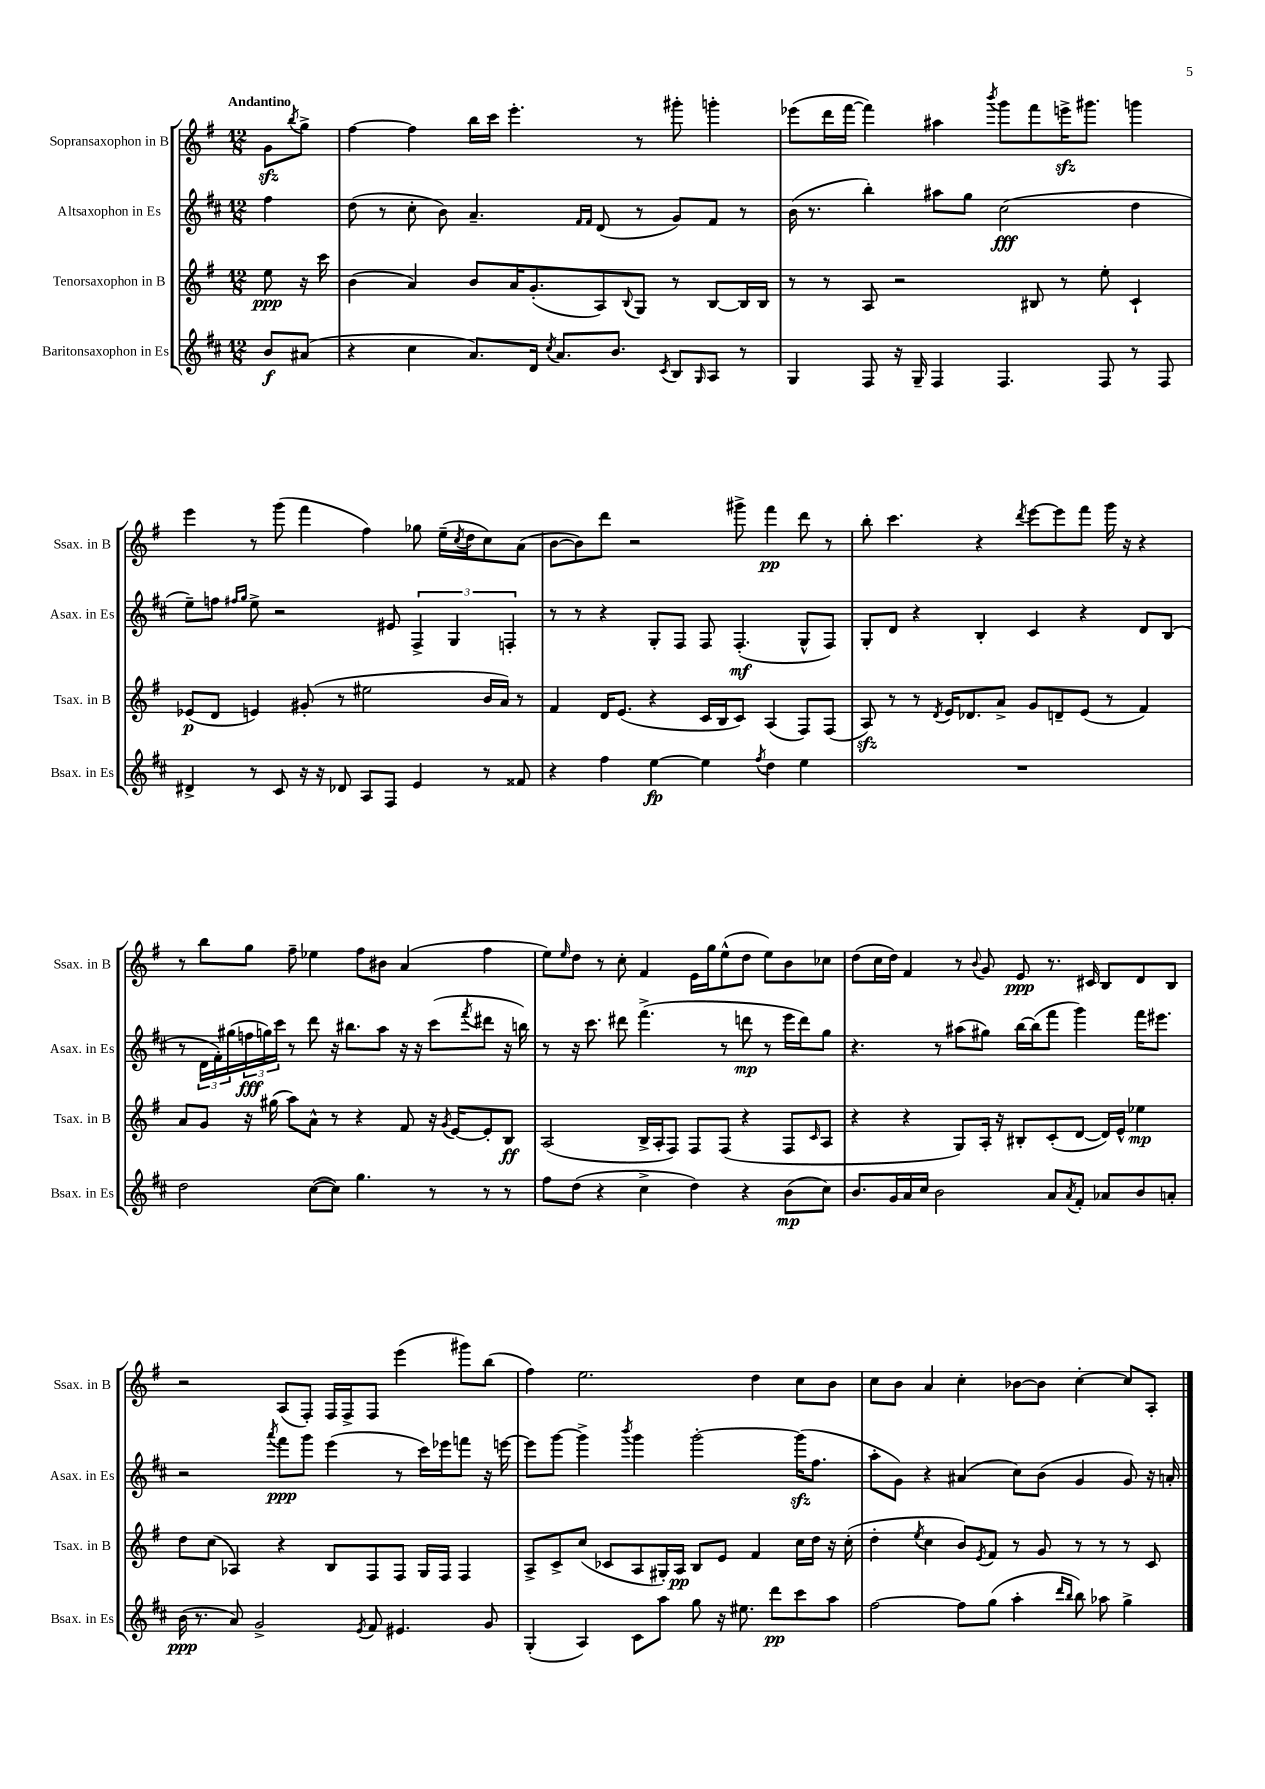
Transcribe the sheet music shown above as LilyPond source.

<<
\new StaffGroup <<
\new Staff = "s0" \with { instrumentName = "Sopransaxophon in B" shortInstrumentName = "Ssax. in B" } {
    \clef treble \key g \major \numericTimeSignature \time 12/8 \partial 4 \tempo "Andantino"
    g'8\sfz \acciaccatura { b''8 } g''8-> |
    fis''4~ fis''4 b''16 c'''16 e'''4.-. r8 gis'''8-. g'''4-. |
    ees'''8( d'''16 fis'''16~ fis'''4) ais''4 \acciaccatura { b'''8 } g'''8 fis'''8 e'''16->\sfz gis'''8. g'''4 |
    e'''4 r8 g'''8( fis'''4 fis''4) ges''8 e''16--( \acciaccatura { c''8 } d''16 c''8) a'8( |
    b'8~ b'8) d'''8 r2 gis'''8-> fis'''4\pp d'''8 r8 |
    b''8-. c'''4. r4 \acciaccatura { d'''8 } e'''8~ e'''8 fis'''8 g'''16 r16 r4 |
    r8 b''8 g''8 fis''8-- ees''4 fis''8 bis'8 a'4( fis''4 |
    e''8) \grace { e''16 } d''8 r8 c''8-. fis'4 e'16 g''16 e''8-^( d''8 e''8) b'8 ces''8 |
    d''8( c''16 d''16) fis'4 r8 \appoggiatura { b'8 } g'8 e'8\ppp r8. cis'16 b8 d'8 b8 |
    r2 a8( fis8-.) fis16 fis16-> fis8 e'''4( gis'''8) b''8( |
    fis''4) e''2. d''4 c''8 b'8 |
    c''8 b'8 a'4 c''4-. bes'8~ bes'8 c''4~-. c''8 a8-. \bar "|." |
}
\new Staff = "s1" \with { instrumentName = "Altsaxophon in Es" shortInstrumentName = "Asax. in Es" } {
    \clef treble \key d \major \numericTimeSignature \time 12/8 \partial 4
    fis''4 |
    d''8( r8 cis''8-. b'8) a'4.-- \grace { fis'16 fis'16 } d'8( r8 g'8) fis'8 r8 |
    b'16( r8. b''4-.) ais''8 g''8 cis''2\fff( d''4 |
    e''8--) f''8 \grace { fis''16 g''16 } e''8-> r2 eis'8 \tuplet 3/2 { fis4-> g4 f4-. } |
    r8 r8 r4 g8-. fis8 fis8 fis4.-.\mf( g8-^ fis8) |
    g8-. d'8 r4 b4-. cis'4 r4 d'8 b8( |
    r8 \tuplet 3/2 { d'16 fis'16-.) gis''16( } \tuplet 3/2 { f''16\fff g''16) cis'''16 } r8 d'''8 r16 bis''8. a''8 r16 r16 cis'''8( \acciaccatura { fis'''8 } dis'''8 r16 b''16) |
    r8 r16 cis'''8. dis'''8 fis'''4.->( r8 d'''8\mp r8 e'''16 d'''16) g''8 |
    r4. r8 ais''8( gis''8) b''16~ b''16( fis'''8 g'''4) fis'''16 eis'''8. |
    r2 \acciaccatura { a'''8 } fis'''8\ppp g'''8 e'''4( r8 cis'''16) ees'''16 f'''8 r16 e'''16~ |
    e'''8 g'''8~ g'''4-> \acciaccatura { b'''8 } g'''4 g'''2~-. g'''16\sfz( fis''8. |
    a''8-. g'8) r4 ais'4( cis''8) b'8( g'4 g'8) r16 a'16-. \bar "|." |
}
\new Staff = "s2" \with { instrumentName = "Tenorsaxophon in B" shortInstrumentName = "Tsax. in B" } {
    \clef treble \key g \major \numericTimeSignature \time 12/8 \partial 4
    e''8\ppp r16 c'''16 |
    b'4( a'4) b'8 a'16 g'8.-.( a8) \appoggiatura { b8 } g8 r8 b8~ b16 b16 |
    r8 r8 a8 r2 bis8 r8 e''8-. c'4-! |
    ees'8\p( d'8 e'4) gis'8-.( r8 eis''2 b'16 a'16) r8 |
    fis'4 d'16 e'8.( r4 c'16 b16 c'8) a4( fis8) fis8( |
    a8\sfz) r8 r8 \acciaccatura { d'8 } e'16 des'8. a'8-> g'8 d'8-- e'8( r8 fis'4) |
    a'8 g'8 r16 gis''16( a''8) a'8-^ r8 r4 fis'8 r16 \acciaccatura { g'8 } e'16~ e'8-. b8\ff |
    a2( b16-> a16-. fis8) fis8 fis8( r4 fis8 \grace { c'16 } a8 |
    r4 r4 g8) a16-. r16 bis8-. c'8-.( d'8~ d'16) e'16-^ ees''4\mp |
    d''8 c''8( aes4) r4 b8 fis8 fis8 g16 fis16 fis4 |
    a8-> c'8-> c''8( ces'8 a8 gis16-.) a16\pp b8 e'8 fis'4 c''16 d''16 r16 c''16-.( |
    d''4-. \acciaccatura { e''8 } c''4 b'8) \acciaccatura { e'8 } fis'8 r8 g'8 r8 r8 r8 c'8 \bar "|." |
}
\new Staff = "s3" \with { instrumentName = "Baritonsaxophon in Es" shortInstrumentName = "Bsax. in Es" } {
    \clef treble \key d \major \numericTimeSignature \time 12/8 \partial 4
    b'8\f ais'8( |
    r4 cis''4 a'8.) d'16 \acciaccatura { cis''8 } a'8. b'8. \acciaccatura { cis'8 } b8 \grace { g16 } a8 r8 |
    g4 fis8 r16 g16-- fis4 fis4. fis8 r8 fis8 |
    dis'4-> r8 cis'8 r16 r16 des'8 a8 fis8 e'4 r8 fisis'8 |
    r4 fis''4 e''4~\fp e''4 \acciaccatura { fis''8 } d''4 e''4 |
    R1. |
    d''2 cis''8~( cis''8) g''4. r8 r8 r8 |
    fis''8 d''8( r4 cis''4-> d''4) r4 b'8\mp( cis''8) |
    b'8. g'16 a'16 cis''16 b'2 a'8 \acciaccatura { a'8 } fis'8-. aes'8 b'8 a'8-. |
    b'16\ppp( r8. a'8) g'2-> \acciaccatura { e'8 } fis'8 eis'4. g'8 |
    g4-.( a4) cis'8 a''8 g''8 r16 eis''8. d'''8\pp cis'''8 a''8 |
    fis''2~ fis''8 g''8( a''4-. \grace { d'''16 b''16 } b''8) aes''8 g''4-> \bar "|." |
}
>>
>>
\layout { \context { \Score \remove "Bar_number_engraver" } }
